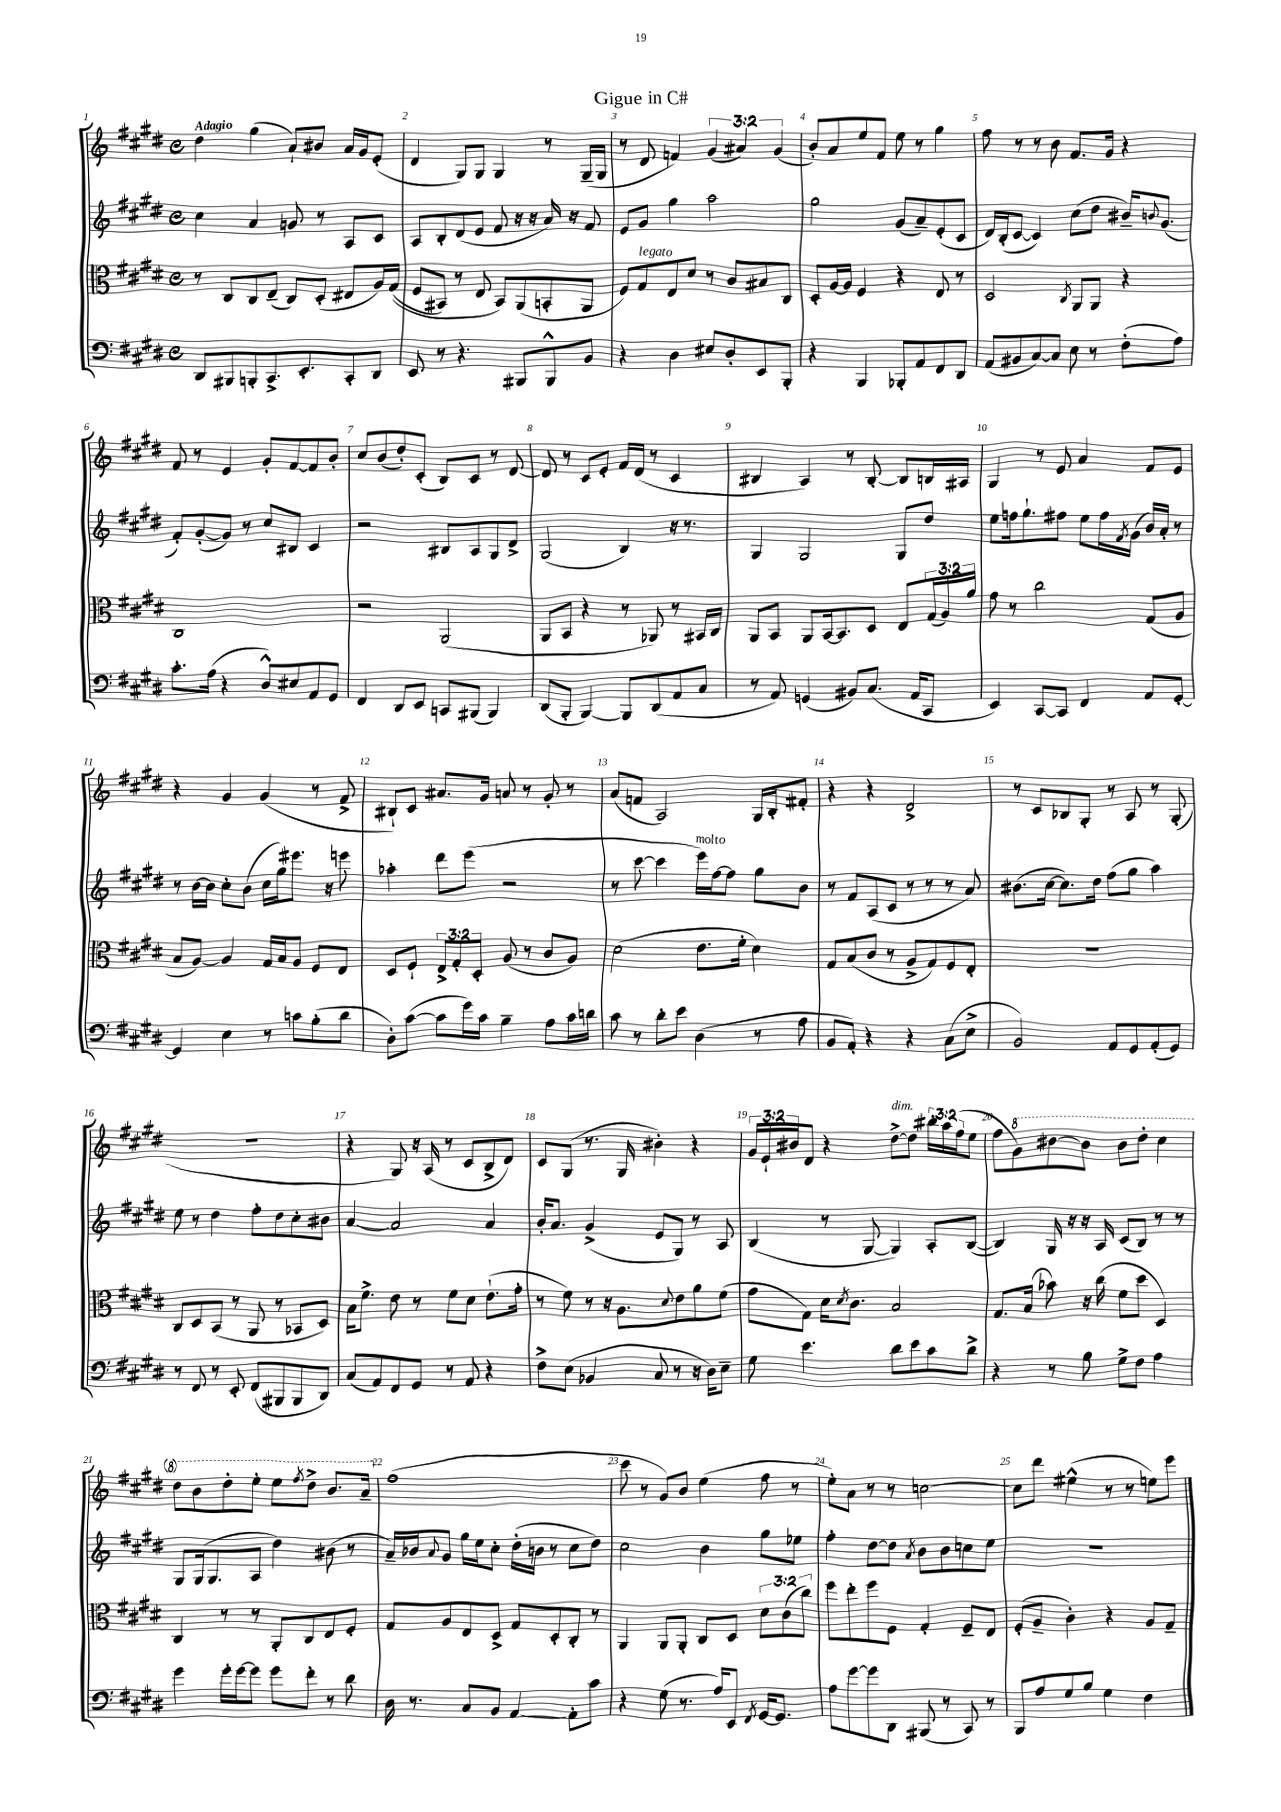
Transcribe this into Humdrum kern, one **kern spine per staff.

**kern	**kern	**kern	**kern
*part4	*part3	*part2	*part1
*staff4	*staff3	*staff2	*staff1
*clefF4	*clefC3	*clefG2	*clefG2
*k[f#c#g#d#]	*k[f#c#g#d#]	*k[f#c#g#d#]	*k[f#c#g#d#]
*M4/4	*M4/4	*M4/4	*M4/4
*met(c)	*met(c)	*met(c)	*met(c)
=1	=1	=1	=1
!	!	!	!LO:TX:a:B:t=Adagio
8DD#/L	8r	4cc#\	4dd#\
8BBB#X/	8C#/L	.	.
8BBBn'/	8C#/	4a/	(4gg#\
8.CC#^/	(8E~/J	.	.
.	8C#/L)	8gn/	8a`/L)
8.EE'/	.	.	.
.	(8D#'/J	8r	8b#X/J
8CC#'/	8E#X/L	8A/L	16a/LL
.	.	.	16g#/J
8DD#/J	16A/L)	8c#/J	(8e'/J
.	((16G#/JJ	.	.
=2	=2	=2	=2
8EE/	8F#/L	8A/L	4d#/
8r	8BB#X/J)	8B'/	.
4.r	8r	(8d#/	8G#/L)
.	8E/	8e/J	8G#/J
.	8BB#/L)	8f#/	4G#/
8BBB#X/L	(8AA/	16r	.
.	.	16r	.
8BBB#^^/	8BBn'/	16a/)	8r
.	.	16r	.
8BB/J	8AA/J	8f#/	(16G#~/LL
.	.	.	16G#/JJ
=3	=3	=3	=3
4r	8F#/L)	8e/L	8r
!	!LO:TX:a:i:t=legato	!	!
.	8G#/	8g#/J	8d#/
4D#\	8E/	4gg#\	4fn/)
.	8d#/J	.	.
8E#X/L	8r	2aa\	(6g#/
8D#'/	8c#/L	.	.
.	.	.	6a#X/)
8EE/	8B#X/	.	.
.	.	.	(6g#/
8BBB'/J	8C#/J	.	.
=4	=4	=4	=4
4r	8D#'/L	2gg#\	8b'/L)
.	[16A/L	.	8a/
.	16A/JJ]	.	.
4BBB/	4F#/	.	8ee/
.	.	.	8f#/J
8BBB-X'/L	4r	(8g#/L	8ee\
8AA/	.	8a~/)	8r
8FF#/	8E/	(8e'/	4gg#\
8DD#/J	8r	8c#/J	.
=5	=5	=5	=5
(8AA/L	2D#/	16d#/LL)	8ff#\
.	.	(16B'/J	.
8BB#X/	.	[8c#/J	8r
[8C#/)	.	4c#/])	8r
8C#/J]	.	.	8b\
.	8qC#/	.	.
8E\	8AA/L	(8cc#\L	8.f#/L
8r	8AA/J	8dd#\J	.
.	.	.	16g#/Jk
(8F#'\L	4r	16b#X~/KL)	4r
.	.	8qqbn/	.
.	.	(8.g#/J	.
8A\J)	.	.	.
!!LO:LB:g=z
=6	=6	=6	=6
8.c#'\L	1C#	8f#'/L)	8f#/
.	.	([8g#'/	8r
(16A\Jk	.	.	.
4r	.	8g#/J])	4e/
.	.	8r	.
8D#^^/L)	.	8cc#/L	8g#'/L
8E#X/	.	8B#X/J	[8f#/
8AA/	.	4c#/	8f#/]
8GG#/J	.	.	8b'/J
=7	=7	=7	=7
4FF#/	2r	2r	8cc#/L
.	.	.	(8b/
8DD#/L	.	.	8dd#'/)
8EE/J	.	.	(8c#'/J
8CCn/L	(2AA/	8B#X/L	8B/L)
(8BBB#X/J	.	8A/	8c#/J
4BBB#/)	.	8G#/	8r
.	.	8d#^/J	[8d#/
=8	=8	=8	=8
(8DD#/L	8AA/L	(2G#/	8d#/]
8BBB'/J	8BB/J	.	8r
[4BBB/)	4r	.	8c#/L
.	.	.	8e'/J
8BBB/L]	8r	4B/)	16f#/LL
.	.	.	(16d#/JJ
(8DD#/	8AA-X/)	.	8r
8AA/	8r	16r	4c#/
.	.	8.r	.
8C#/J	16BB#X/LL	.	.
.	16C#/JJ	.	.
=9	=9	=9	=9
8r	8AA/L	4G#/	4B#X/
8AA/)	8BB/J	.	.
(4GGn/	8AA/L	2G#/	4A/)
.	[16BB/k	.	.
.	8.BB/]	.	.
8BB#X/L)	.	.	8r
(8.C#/J	8D#/J	.	[8B#'/
.	8E/L	8G#/L	8B#/L]
16AA/KL	.	.	.
8CC#/J	(24G#/L	8dd#/J	16Bn/L
.	24A/)	.	.
.	.	.	16A#X/JJ
.	24a/JJ	.	.
=10	=10	=10	=10
4EE/)	8g#\	8ee\L	4G#/
.	8r	16ffn\k	.
.	.	8.gg#`\	.
[8CC#/L	2cc#\	.	8r
8CC#/J]	.	8ff#X\J	8e/
4FF#/	.	8ee\L	4a/
.	.	16ff#\L	.
.	.	8qf#/	.
.	.	(16g#\JJ	.
8AA/L	(8G#/L	16b/LL)	8f#/L
.	.	16a'/JJ	.
[8GG#'/J	8A/J	8r	8e/J
!!LO:LB:g=z
=11	=11	=11	=11
4GG#/]	8B/L	8r	4r
.	[8A/J)	[16b\LL	.
.	.	16b\JJ]	.
4E\	4A/]	8cc#'\L	4g#/
.	.	(8b\J	.
8r	16G#/LL	16cc#\LL	(4g#/
.	16B/J	16gg#\J)	.
8cn\L	8A/J	8.eee#X\J	.
(8B'\	8F#/L	.	8r
.	.	16r	.
8d#\J	8E/J	8eeen\	8f#^/
=12	=12	=12	=12
8D#'\L)	8D#/L	4aa-X'\	8B#X`/L)
([8c#\J	8F#`/J	.	8c#/J
8c#\L]	12E^/L	8ddd#\L	8.a#X/L
.	12G#'/	.	.
16g#\L)	.	(8eee\J	.
.	12D#'/J	.	.
16c#\JJ	.	.	16g#/Jk
4B~\	(8A/	2r	8an/
.	8r	.	8r
8A\L	8c#/L	.	8g#'/
16c#\L	8A/J)	.	8r
16dn\JJ	.	.	.
=13	=13	=13	=13
8c#\	(2d#\	8r	(8a/L
8r	.	[8ccc#\	8fn/J
8d#'\L	.	4ccc#\]	2A/)
8e\J	.	.	.
!	!	!LO:TX:a:i:t=molto	!
(4D#\	8.e\L	16eee\LL)	.
.	.	[16ff#\J	.
.	.	8ff#\J]	.
.	16f#'\Jk	.	.
8r	4d#\)	8gg#\L	16G#/LL
.	.	.	16B'/J
8A\	.	8b\J	8f#X'/J
=14	=14	=14	=14
8BB/L	8G#/L	8r	4r
8AA'/J)	(8B/	8f#/L	.
4r	8c#/J	(8A/	4r
.	8r	8c#/J	.
4r	8A^/L	8r	2d#^/
.	8G#/)	8r	.
(8C#\L	8F#/	8r	.
8E^\J	8E'/J	8a/)	.
=15	=15	=15	=15
2BB/)	1r	(8.b#X\L	8r
.	.	.	8c#/L
.	.	[16cc#\Jk	.
.	.	8.cc#\L])	8B-X/
.	.	.	8G#'/J
.	.	16dd#\Jk	.
8AA/L	.	(8ff#\L	8r
8GG#/	.	8gg#\J	8A/
(8AA'/	.	4aa\)	8r
8GG#/J)	.	.	(8G#'/
!!LO:LB:g=z
=16	=16	=16	=16
8r	8C#/L	8ee\	1r
8FF#/	8D#/	8r	.
8r	(8BB/J	4dd#\	.
8EE'/	8r	.	.
(8FF#/L	8AA/	8ff#'\L	.
8BBB#X/	8r	8dd#\	.
8BBB#/	8BB-X/L	8cc#'\	.
8DD#/J)	8D#/J)	8b#X\J	.
=17	=17	=17	=17
(8C#/L	16B\KL	[4a/	4r
.	8.f#^\J	.	.
8AA/)	.	.	.
8FF#/	8e\	2a/]	8G#/)
8GG#/J	8r	.	16r
.	.	.	(16A/
8r	8f#\L	.	8r
8AA/	8d#\J	.	8c#/L
4r	(8.e`\L	4a/	8B^/
.	.	.	8d#/J)
.	16g#'\Jk	.	.
=18	=18	=18	=18
8F#^\L	8r	16b'/KL	8c#/L
.	.	8.a/J	.
(8E\J	8f#\)	.	(8G#/J
4BB-X/	8r	(4g#^/	8.r
.	16r	.	.
.	8.A\L	.	16G#/
8C#/	.	8e/L	4b#X'\)
.	8qqd#/	.	.
8r	8e\	8G#/J)	.
16r	8a\	8r	4r
16D#\KL)	.	.	.
8E~\J	(8f#\J	8A/	.
=19	=19	=19	=19
8G#\	8g#\L	(4B/	24g#/LL
.	.	.	24e`/
.	.	.	24b#X/J
4.e\	8G#\J)	.	8d#/J
.	16d#\KL	8r	4r
.	8qd#/	.	.
.	8.c#\J	.	.
.	.	[8G#/	.
!	!	!	!LO:TX:a:i:t=dim.
8d#\L	2B/	4G#/])	[8dd#^\L
8e\	.	.	8dd#\J]
8c#\	.	8A'/L	24bb#X'\LL
.	.	.	24aa\
.	.	.	(24ff#\J
8d#^\J	.	([8B/J	8ee\J
=20	=20	=20	=20
4r	8.G#/L	4B/])	8ff#\L
*	*	*	*8va
.	.	.	8gg#\)
.	(16B/Jk	.	.
8r	8b-X\)	16G#/	[8bb#X\
.	.	16r	.
8B\	16r	16r	8bb#\J]
.	(16cc#\	16A/	.
8G#^\L	8f#\L	(8c#/L	8bb#\L
8F#\J	8dd#\J	8B/J)	8ddd#'\J
4A\	4D#/)	8r	4ccc#\
.	.	8r	.
!!LO:LB:g=z
=21	=21	=21	=21
4g#\	4C#/	8G#/L	8ddd#\L
.	.	(16G#/k	8bb\
.	.	8.G#/	.
16g#'\LL	8r	.	8ddd#'\
[16g#\J	.	.	.
8g#\J]	8r	8A/J	8eee'\J
8g#\L	8AA'/L	4dd#\)	8eee\L
.	.	.	8qfff#/
8f#'\J	8C#/	.	8ddd#^\J
8r	8E/	(8b#X\	8.bb/L
8d#\	8F#'/J	8r	.
.	.	.	16aa~/Jk
=22	=22	=22	=22
*	*	*	*X8va
16D#\	8G#/L	16a~/LL)	(1ff#
8.r	.	16b-X/J	.
.	.	8qqa/	.
.	8A/	8g#/J	.
8C#/L	8E/	16gg#\LL	.
.	.	16ee\J	.
8BB/J	8D#^/J	8cc#'\J	.
[4AA/	8G#/L	(16dd#'\LL	.
.	.	16bn\JJ	.
.	8D#'/	8r	.
8AA'\L]	8C#'/J	8cc#\L	.
8c#\J	8r	8dd#\J)	.
=23	=23	=23	=23
4r	4AA/	2cc#\	8ccc#\
.	.	.	8r
(8G#\	8AA/L	.	8g#/L)
8.r	8AA'/J	.	8b/J
.	8C#/L	4b\	(4ee\
16A/KL)	.	.	.
8EE/J	8D#/J	.	.
8qFF#/	.	.	.
[16GG#/KL	12d#\L	8gg#\L	8ff#\
8.GG#/J]	.	.	.
.	(12c#\	.	.
.	.	8ee-X\J	8r
.	12cc#\J)	.	.
=24	=24	=24	=24
8A\L	8ff#\L	4ff#'\	8ee'\L)
[8g#\	8ee'\	.	8a\J
8g#\]	8ff#\	[8dd#\L	8r
8DD#\J	8F#\J	8dd#\J]	8r
.	.	8qa/	.
(8BBB#X/	4G#'/	8b\L	[2ccn\
8r	.	8b\	.
8CC#/)	8F#~/L	8ccn\	.
8r	8E/J	8ee\J	.
=25	=25	=25	=25
8BBB/L	(8F#'/L	1r	8cc\L]
8A/	8A~/J	.	8ddd#\J
8G#/	4c#'\)	.	(4ee#X^^\
8B/J	.	.	.
4G#\	4r	.	8r
.	.	.	8r
4F#\	8A/L	.	8een\L)
.	8G#~/J	.	8eee\J
==	==	==	==
*-	*-	*-	*-
